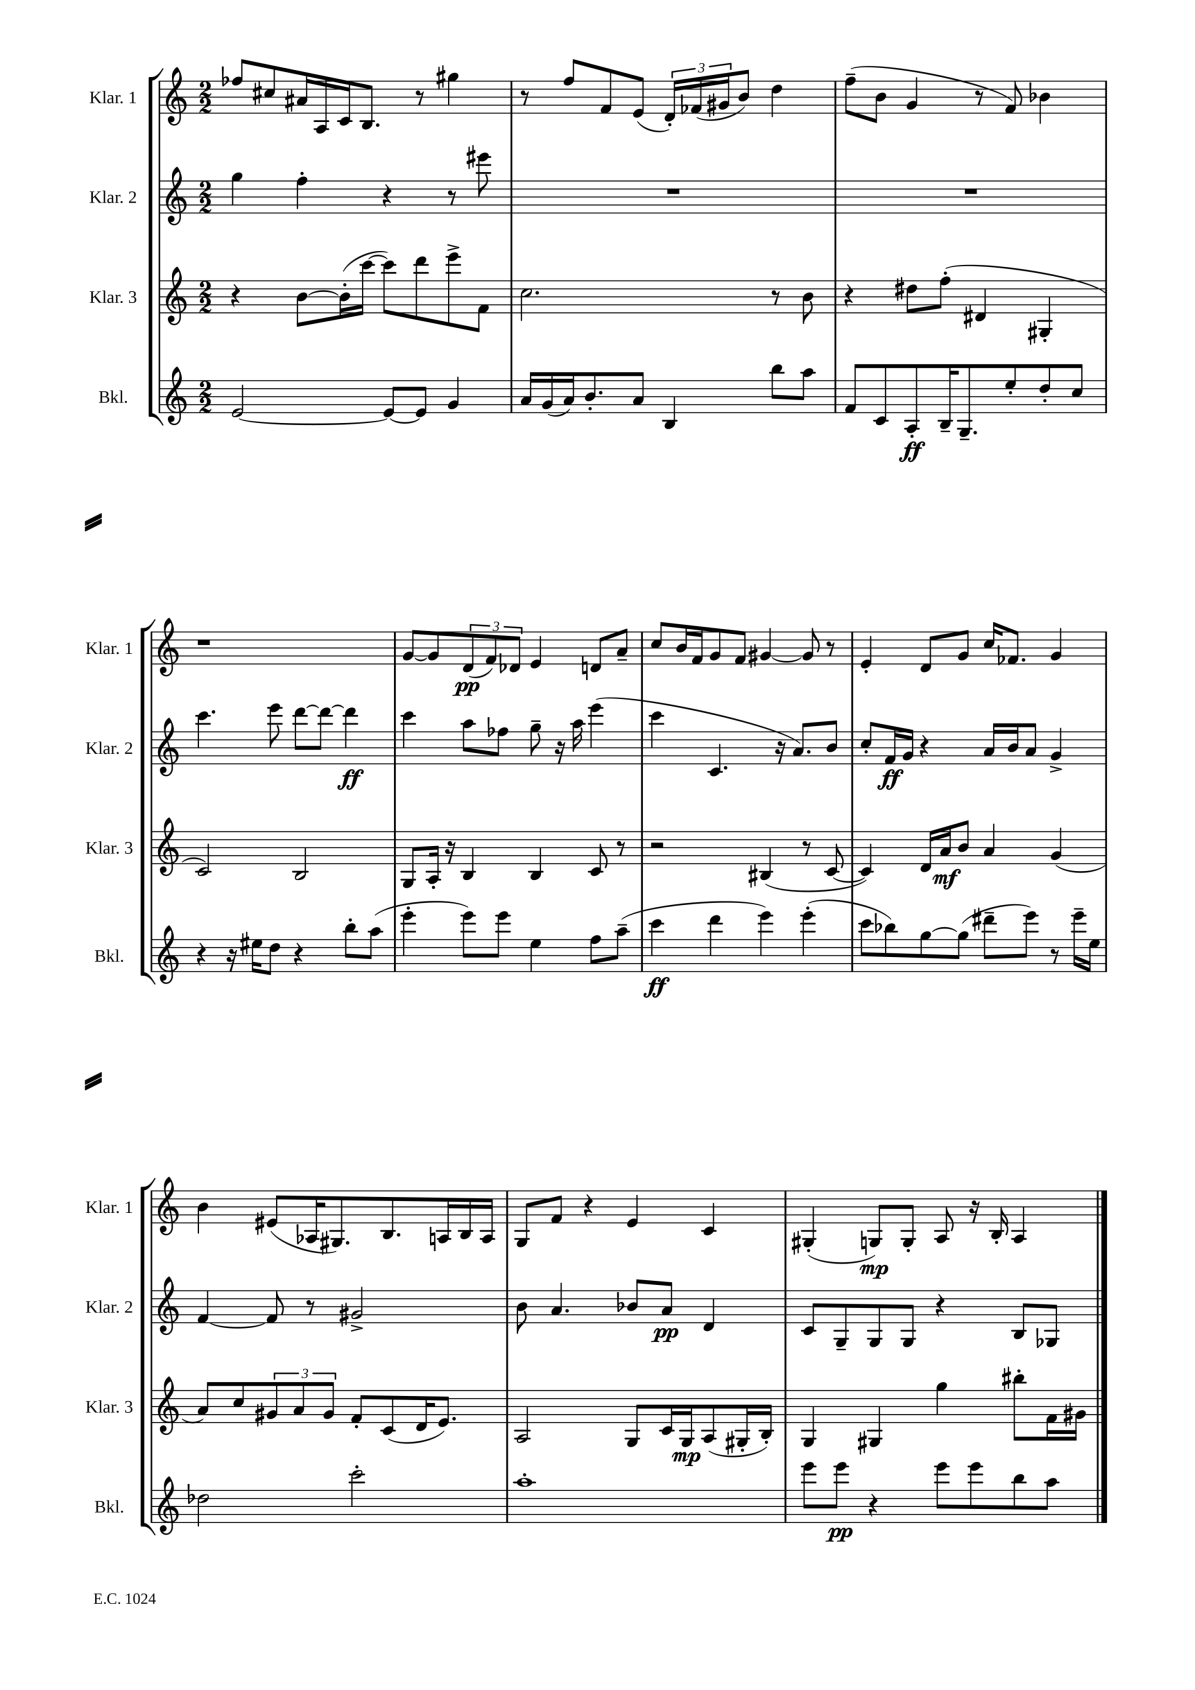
<<
\new StaffGroup <<
\new Staff = "s0" \with { instrumentName = "Klar. 1" shortInstrumentName = "Klar. 1" } {
    \clef treble \key c \major \numericTimeSignature \time 2/2
    fes''8 cis''8 ais'16 a16 c'16 b8. r8 gis''4 |
    r8 f''8 f'8 e'8( \tuplet 3/2 { d'16-.) fes'16( gis'16 } b'8) d''4 |
    f''8--( b'8 g'4 r8 f'8) bes'4 |
    r1 |
    g'8~ g'8 \tuplet 3/2 { d'8\pp( f'8) des'8 } e'4 d'8 a'8-- |
    c''8 b'16 f'16 g'8 f'8 gis'4~ gis'8 r8 |
    e'4-. d'8 g'8 c''16 fes'8. g'4 |
    b'4 eis'8( aes16 gis8.) b8. a16 b16 a16 |
    g8 f'8 r4 e'4 c'4 |
    gis4-.( g8\mp) g8-. a8 r16 b16-. a4 \bar "|." |
}
\new Staff = "s1" \with { instrumentName = "Klar. 2" shortInstrumentName = "Klar. 2" } {
    \clef treble \key c \major \numericTimeSignature \time 2/2
    g''4 f''4-. r4 r8 eis'''8 |
    R1 |
    R1 |
    c'''4. e'''8 d'''8~ d'''8~ d'''4\ff |
    c'''4 a''8 fes''8 g''8-- r16 a''16 e'''4( |
    c'''4 c'4. r16 a'8.) b'8 |
    c''8-. f'16\ff g'16 r4 a'16 b'16 a'8 g'4-> |
    f'4~ f'8 r8 gis'2-> |
    b'8 a'4. bes'8 a'8\pp d'4 |
    c'8 g8-- g8 g8 r4 b8 ges8 \bar "|." |
}
\new Staff = "s2" \with { instrumentName = "Klar. 3" shortInstrumentName = "Klar. 3" } {
    \clef treble \key c \major \numericTimeSignature \time 2/2
    r4 b'8~ b'16-.( c'''16~ c'''8) d'''8 e'''8-> f'8 |
    c''2. r8 b'8 |
    r4 dis''8 f''8-.( dis'4 gis4-. |
    c'2) b2 |
    g8 a16-. r16 b4 b4 c'8 r8 |
    r2 bis4( r8 c'8~ |
    c'4) d'16 a'16\mf b'8 a'4 g'4( |
    a'8) c''8 \tuplet 3/2 { gis'8 a'8 gis'8 } f'8-. c'8( d'16 e'8.) |
    a2 g8 c'16 g16\mp a8( gis16-. b16-.) |
    g4 gis4 g''4 bis''8-. f'16 gis'16 \bar "|." |
}
\new Staff = "s3" \with { instrumentName = "Bkl." shortInstrumentName = "Bkl." } {
    \clef treble \key c \major \numericTimeSignature \time 2/2
    e'2~ e'8~ e'8 g'4 |
    a'16 g'16( a'16) b'8.-. a'8 b4 b''8 a''8 |
    f'8 c'8 a8-.\ff b16-- g8.-- e''8-. d''8-. c''8 |
    r4 r16 eis''16 d''8 r4 b''8-. a''8( |
    e'''4-. e'''8) e'''8 e''4 f''8 a''8--( |
    c'''4\ff d'''4 e'''4) e'''4-.( |
    c'''8 bes''8) g''8~ g''8( dis'''8-- e'''8) r8 e'''16-- e''16 |
    des''2 c'''2-. |
    a''1-. |
    e'''8 e'''8\pp r4 e'''8 e'''8 b''8 a''8 \bar "|." |
}
>>
>>
\layout { \context { \Score \remove "Bar_number_engraver" } }
